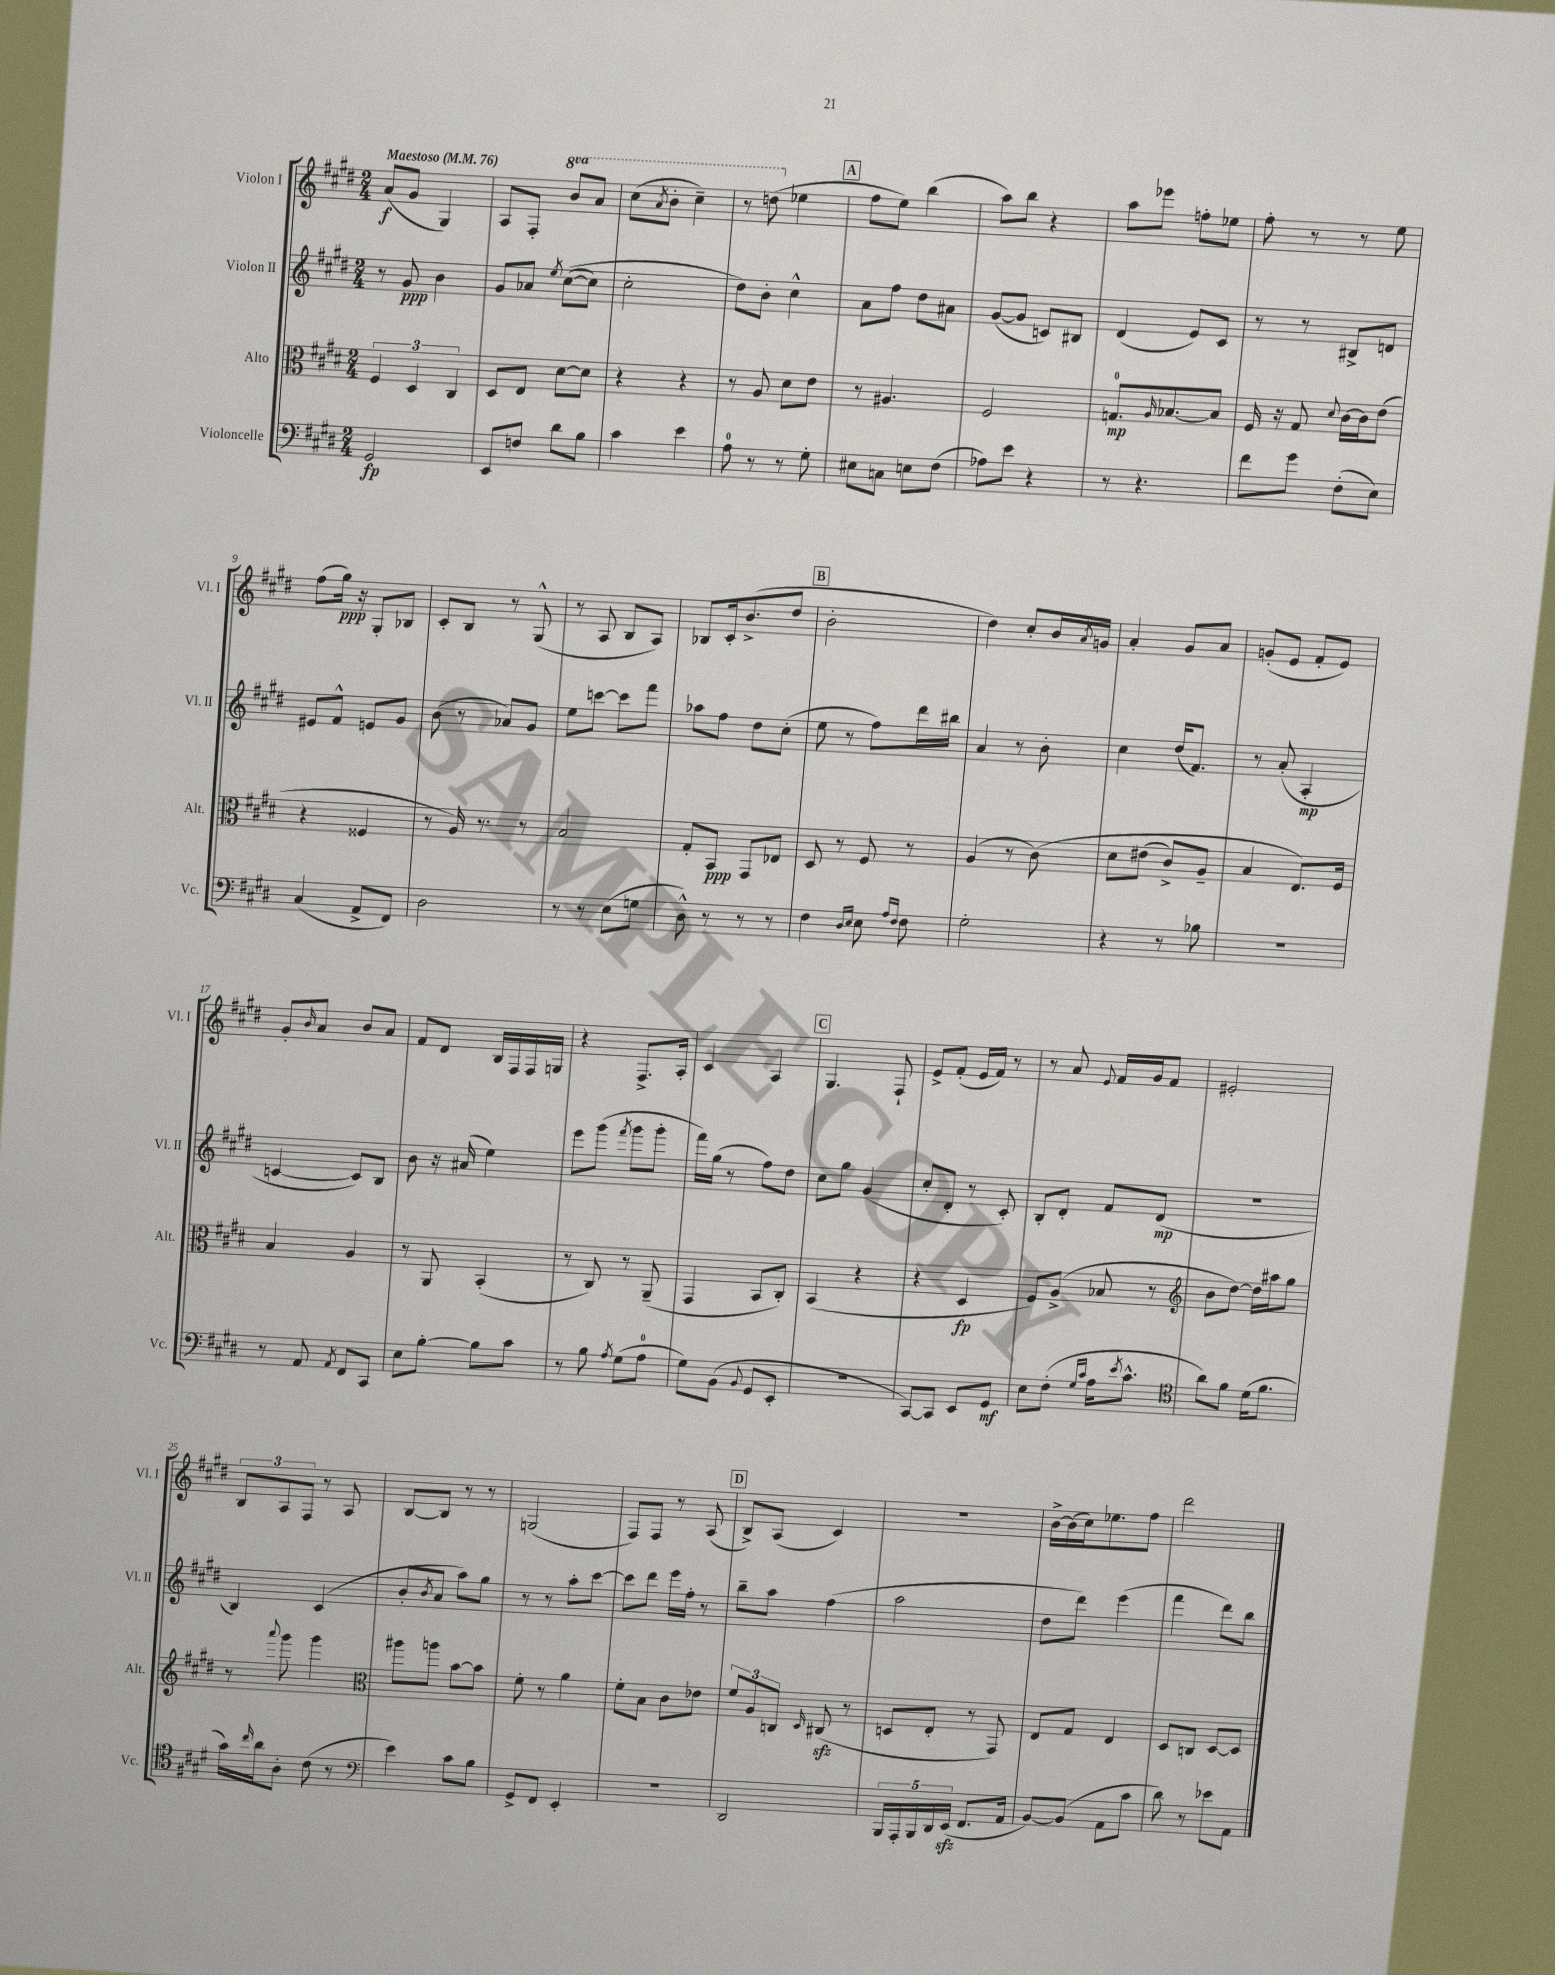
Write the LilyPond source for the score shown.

<<
\new StaffGroup <<
\new Staff = "s0" \with { instrumentName = "Violon I" shortInstrumentName = "Vl. I" } {
    \clef treble \key e \major \numericTimeSignature \time 2/4 \set Staff.ottavationMarkups = #ottavation-simple-ordinals \tempo "Maestoso" 4 = 76
    a'8\f( gis'8 gis4) |
    a8 fis8-. \ottava #1 b''8 a''8 |
    cis'''8( \acciaccatura { a''8 } b''8-. cis'''4--) |
    r8 d'''8( \ottava #0 ees''4 |
    \mark \markup { \box "A" } fis''8 e''8) b''4( |
    a''8) b''8 r4 |
    a''8 ees'''8 f''8-. ees''8 |
    fis''8-. r8 r8 e''8 |
    fis''8( gis''16\ppp) r16 gis8-. bes8 |
    cis'8-. b8 r8 gis8-^( |
    r8 a8 b8 a8) |
    bes8 cis'16-. b'8.->( dis''8 |
    \mark \markup { \box "B" } b'2-. |
    dis''4) cis''8-. b'16 \acciaccatura { a'8 } g'16 |
    a'4-. gis'8 a'8 |
    g'8-.( e'8 fis'8-. e'8) |
    gis'8-. \grace { b'16 } a'8 b'8 a'8 |
    fis'8 dis'8 b16 fis16 fis16 g16 |
    r4 fis8.-> a16-. |
    cis'4 a4 |
    \mark \markup { \box "C" } gis4. fis8-! |
    e'8-> fis'8-.( e'16 fis'16) r8 |
    r8 a'8 \appoggiatura { e'8 } fis'16 gis'16 fis'8 |
    eis'2-. |
    \tuplet 3/2 { b8 a8 fis8 } r8 a8 |
    b8~ b8 r8 r8 |
    g2( |
    fis8) fis8 r8 a8( |
    \mark \markup { \box "D" } b8->) a8( cis'4) |
    r2 |
    b'16~-> b'16( cis''16) ees''8. fis''8 |
    dis'''2 \bar "|." |
}
\new Staff = "s1" \with { instrumentName = "Violon II" shortInstrumentName = "Vl. II" } {
    \clef treble \key e \major \numericTimeSignature \time 2/4
    r8 gis'8\ppp b'4 |
    gis'8 aes'8 \acciaccatura { e''8 } cis''8~(\( cis''8) |
    cis''2-. |
    dis''8\) b'8-. cis''4-^ |
    \mark \markup { \box "A" } a'8 fis''8 dis''8 ais'8 |
    gis'8~( gis'8 c'8) bis8 |
    dis'4( e'8) cis'8 |
    r8 r8 bis8-> d'8 |
    eis'8 fis'8-^ e'8 gis'8 |
    b'8( r8 aes'8) gis'8 |
    e''8 c'''8~ c'''8 fis'''8 |
    aes''8 fis''8 dis''8 cis''8-.( |
    \mark \markup { \box "B" } e''8 r8 fis''8) dis'''16 bis''16 |
    a'4 r8 b'8-. |
    cis''4 dis''16( fis'8.) |
    r8 a'8-.( a4-.\mp |
    c'4~ c'8) b8 |
    b'8 r16 ais'16( e''4) |
    e'''8 gis'''8( \acciaccatura { fis'''8 } gis'''8 gis'''8-. |
    fis'''16) gis''16( r8 fis''8) dis''8 |
    \mark \markup { \box "C" } cis''8 gis''8 gis'4( |
    cis''8-. dis'8-. r8 cis'8-.) |
    b8-. dis'8-. fis'8 dis'8\mp( |
    R2 |
    b4) cis'4( |
    b'8-. \acciaccatura { b'8 } a'8 a''8) gis''8 |
    r8 r8 a''8-. cis'''8~ |
    cis'''8 dis'''8 e'''16 fis''16-. r8 |
    \mark \markup { \box "D" } b''8-- a''8 fis''4( |
    a''2 |
    dis''8 dis'''8) e'''4( |
    fis'''4 dis'''8) b''8 \bar "|." |
}
\new Staff = "s2" \with { instrumentName = "Alto" shortInstrumentName = "Alt." } {
    \clef alto \key e \major \numericTimeSignature \time 2/4
    \tuplet 3/2 { fis4 dis4 cis4 } |
    dis8 e8 dis'8~ dis'8 |
    r4 r4 |
    r8 a8 dis'8 e'8 |
    \mark \markup { \box "A" } r8 ais4. |
    fis2 |
    g8.-0\mp \grace { a16 } bes8.~ bes8 |
    fis16 r16 gis8 \appoggiatura { dis'8 } cis'16~ cis'16 e'8( |
    r4 fisis4 |
    r8 a16) r8. r8 |
    b2 |
    gis8-. b,8\ppp gis,8 ees8 |
    \mark \markup { \box "B" } dis8 r8 fis8 r8 |
    a4( r8 cis'8)\( |
    dis'8 eis'8( cis'8->) a8-- |
    b4 e8.\) fis16 |
    b4 a4 |
    r8 a,8 b,4-.( |
    r8 cis8) r8 a,8--( |
    gis,4 b,8 cis8-.) |
    \mark \markup { \box "C" } b,4( r4 |
    r4 dis4\fp |
    fis8) a8->( bes8 r8 |
    \clef treble b'8 dis''8~) dis''16 ais''16 gis''8 |
    r8 \appoggiatura { a'''8 } gis'''8 gis'''4 |
    \clef alto ais''8 a''8 b'8~ b'8 |
    fis'8-. r8 a'4 |
    fis'8-. b8 cis'8 ees'8 |
    \mark \markup { \box "D" } \tuplet 3/2 { fis'8 a8 c8 } \grace { dis16 } cis8\sfz( r8 |
    d8 e8-. r8 gis,8) |
    e8 gis8 e4 |
    dis8 c8 dis8~ dis8 \bar "|." |
}
\new Staff = "s3" \with { instrumentName = "Violoncelle" shortInstrumentName = "Vc." } {
    \clef bass \key e \major \numericTimeSignature \time 2/4
    gis,2\fp |
    e,8 f8 dis'8 b8 |
    cis'4 e'4 |
    a8-0 r8 r8 gis8-. |
    \mark \markup { \box "A" } eis8 c8 e8 fis8( |
    aes8) e'8 r4 |
    r8 r4. |
    fis'8 gis'8 fis8-.( e8) |
    cis4( a,8-> fis,8) |
    dis2 |
    r8 r8 e8( g8 |
    dis8-^) r8 r8 r8 |
    \mark \markup { \box "B" } fis4 \grace { dis16 e16 } e8 \grace { a16 fis16 } fis8 |
    gis2-. |
    r4 r8 bes8 |
    r2 |
    r8 a,8 \acciaccatura { a,8 } fis,8 cis,8 |
    e8 b8~-. b8 cis'8 |
    r8 b8 \acciaccatura { a8 } gis8( a8-0 |
    gis8) b,8( \appoggiatura { b,8 } gis,8 e,8-. |
    \mark \markup { \box "C" } R2 |
    cis,8~) cis,8 e,8 gis,8\mf |
    e8 fis8-.( \grace { gis16 cis'16 } a16 \acciaccatura { e'8 } cis'8.-^ |
    \clef tenor a'8) fis'8 dis'16( fis'8. |
    gis'16) \grace { cis''16 } a'16 a8-. cis'8( r8 |
    \clef bass e'4) cis'8 b8 |
    gis,8-> fis,8 e,4-. |
    R2 |
    \mark \markup { \box "D" } dis,2 |
    \tuplet 5/4 { b,,16 a,,16-. b,,16 dis,16 e,16\sfz( } fis,8. a,16 |
    b,8~) b,8( a,8 cis'8 |
    dis'8) r8 ees'8 a,8 \bar "|." |
}
>>
>>
